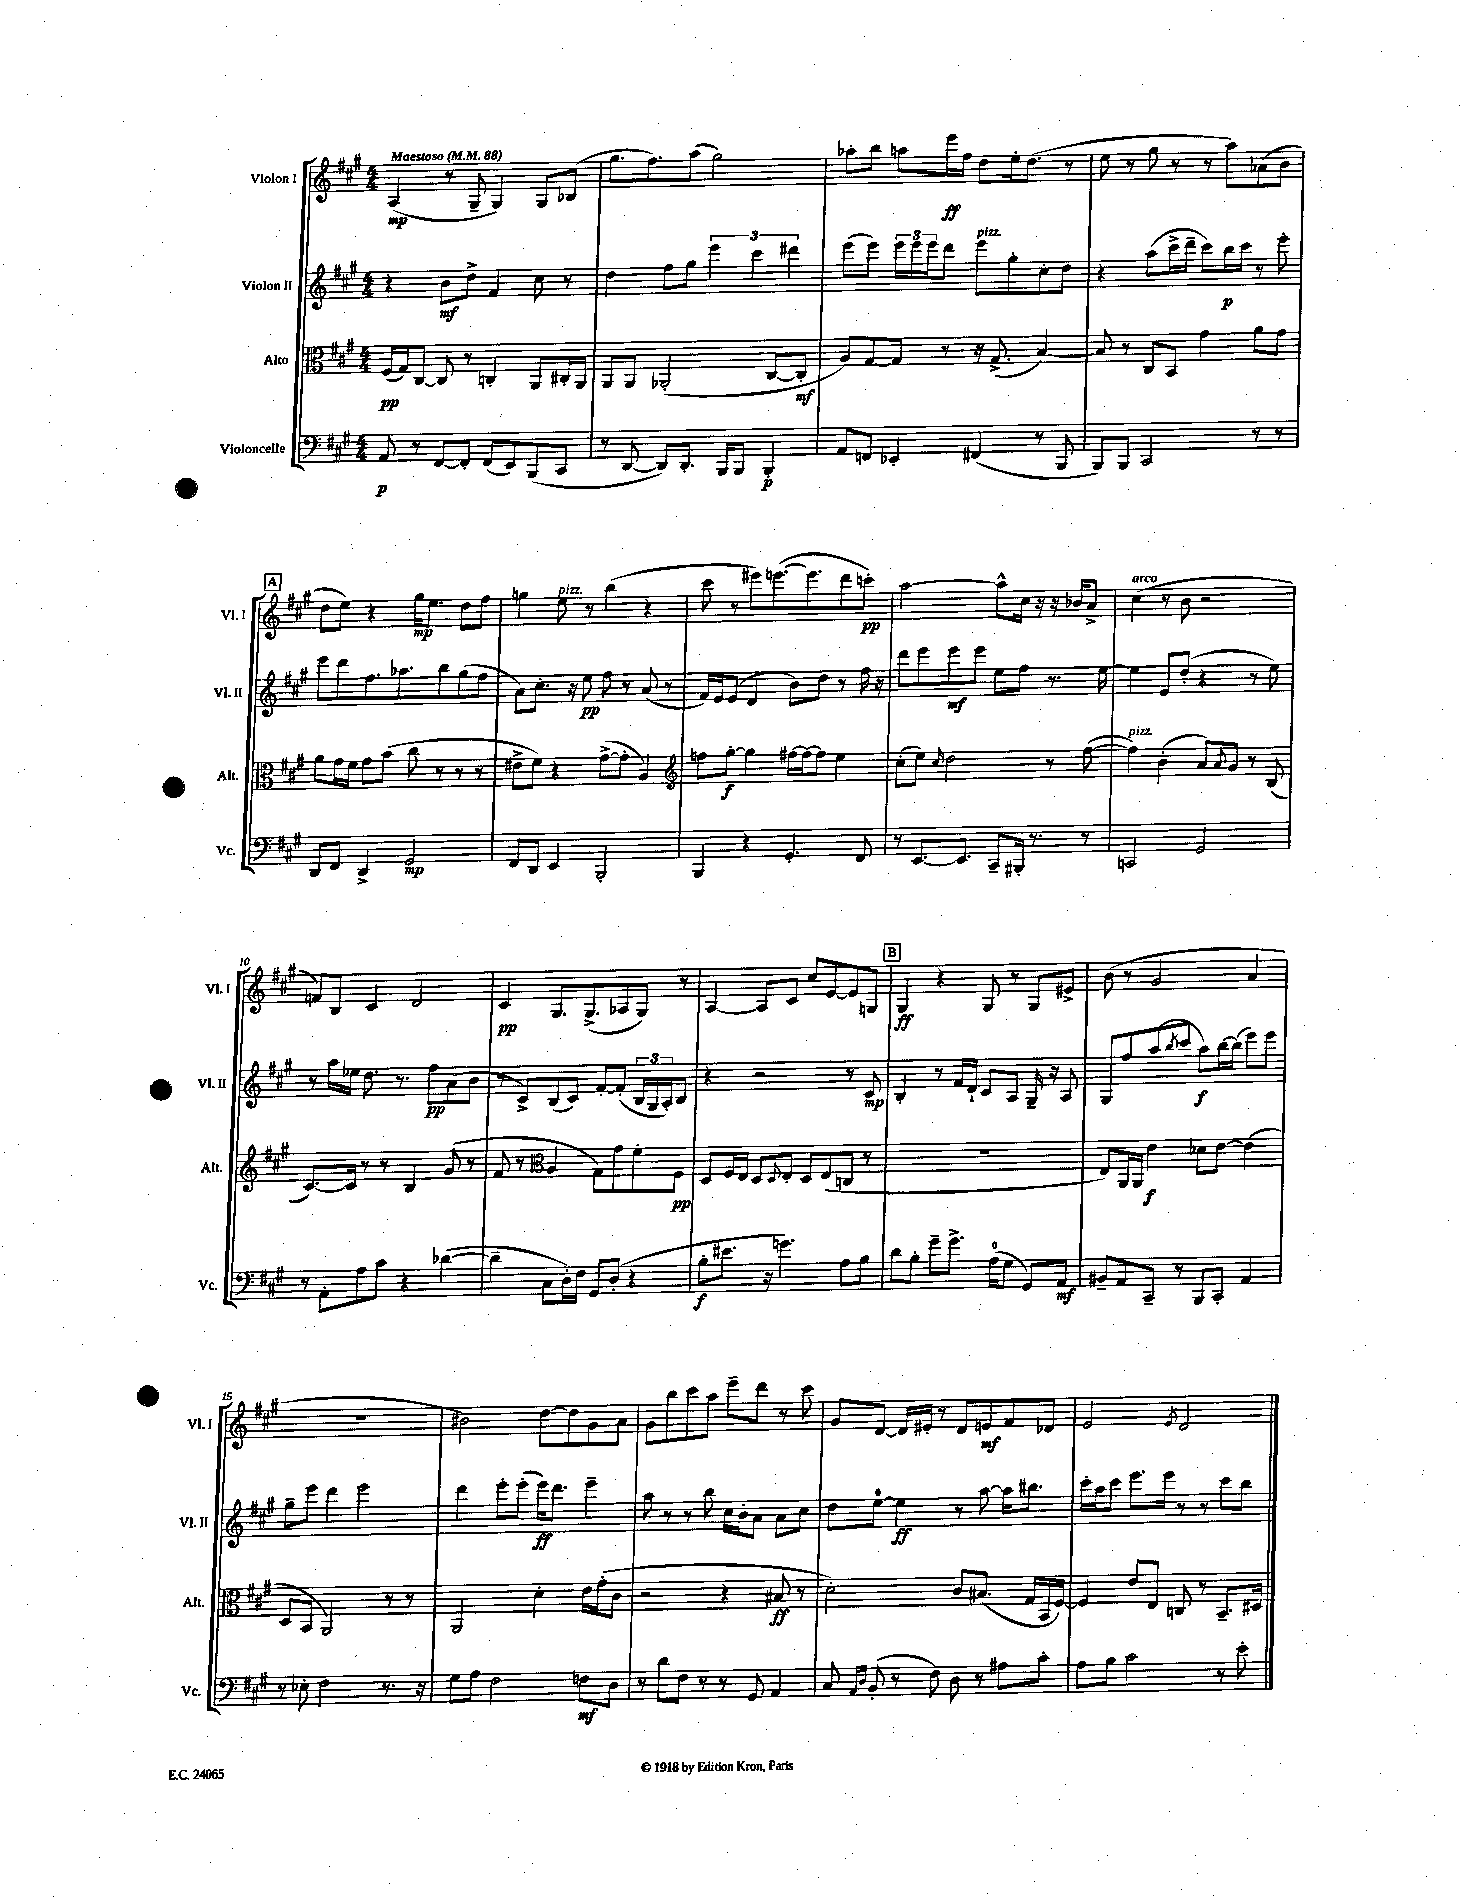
<<
\new StaffGroup <<
\new Staff = "s0" \with { instrumentName = "Violon I" shortInstrumentName = "Vl. I" } {
    \clef treble \key a \major \numericTimeSignature \time 4/4 \tempo "Maestoso" 4 = 88
    a4\mp( r8 gis8-- gis4) gis8 bes8( |
    gis''8. fis''8.) a''8( gis''2) |
    aes''8-. b''8 a''8 e'''16\ff fis''16 d''8 e''16-. d''8.( r8 |
    e''8 r8 gis''8 r8 r8 a''8) aes'8( b'8 |
    \mark \markup { \box "A" } d''8 e''8) r4 gis''16\mp e''8. d''8 fis''8 |
    g''4 e''8^\markup { \italic "pizz." } r8 b''4( r4 |
    cis'''8 r8 eis'''8) e'''8.~( e'''8. d'''8 c'''8-.\pp) |
    a''2~ a''8-^ cis''16 r16 r16 bes'16 a'8-> |
    cis''4^\markup { \italic "arco" }( r8 b'8 r2 |
    f'8) b8 cis'4 d'2 |
    cis'4\pp gis8. gis8.->( aes8 gis8) r8 |
    a4~ a8 cis'8 cis''8 e'8~ e'8 g8 |
    \mark \markup { \box "B" } gis4\ff r4 gis8 r8 gis8 eis'8-> |
    b'8( r8 gis'2 a'4 |
    R1 |
    bis'2) d''8~ d''8 gis'8 a'8 |
    gis'8 b''8 cis'''8 a''8 e'''8-- d'''8 r8 cis'''8 |
    gis'8 d'8~ d'16 eis'16-. r8 d'8 e'8\mf fis'8 des'8 |
    e'2 \acciaccatura { e'8 } d'2 \bar "|." |
}
\new Staff = "s1" \with { instrumentName = "Violon II" shortInstrumentName = "Vl. II" } {
    \clef treble \key a \major \numericTimeSignature \time 4/4
    r4 b'8\mf d''8-> fis'4 cis''8 r8 |
    d''4 fis''8 gis''8 \tuplet 3/2 { e'''4 cis'''4 dis'''4 } |
    e'''8( e'''8) \tuplet 3/2 { e'''16 e'''16 e'''16 } d'''8 e'''8^\markup { \italic "pizz." } gis''8-. cis''8-. d''8 |
    r4 a''8( cis'''16-> d'''16-- cis'''8) b''16\p cis'''16 r8 e'''8-. |
    \mark \markup { \box "A" } e'''8 d'''8 fis''8. aes''8. b''8 gis''8( fis''8 |
    a'8) cis''8.-. r16 e''8\pp fis''8 r8 a'8( r8 |
    fis'16) e'16 e'8( d'4 b'8) d''8 r8 fis''16 r16 |
    d'''8 e'''8 e'''8\mf e'''8 e''8 fis''8 r8. e''16~ |
    e''4 e'8 d''8-.( r4 r8 e''8) |
    r8 a''16 ees''16 d''8. r8. fis''8\pp a'8( b'8 |
    r8 cis'8->) b8( cis'8) fis'8~-. fis'8-.( \tuplet 3/2 { b16 gis16 a16-.) } b8 |
    r4 r2 r8 cis'8\mp |
    \mark \markup { \box "B" } b4-. r8 fis'16 d'16-! cis'8 a8 gis16-- r16 a8 |
    gis8 fis''8 a''8( \acciaccatura { b''8 } cis'''8 a''8\f) b''16~ b''16( e'''8) e'''8 |
    gis''8-- e'''8 d'''4 e'''2 |
    d'''4 e'''8-. e'''8-.( e'''16\ff) d'''8. e'''4-- |
    a''8 r8 r8 b''8 cis''16 b'16-. a'8 a'8 cis''8 |
    d''8 e''8-0~ e''4\ff r8 a''8~ a''16 bis''8. |
    cis'''16-. a''16 cis'''8 e'''8. e'''16 r8 r8 cis'''8 b''8 \bar "|." |
}
\new Staff = "s2" \with { instrumentName = "Alto" shortInstrumentName = "Alt." } {
    \clef alto \key a \major \numericTimeSignature \time 4/4
    fis16\pp( gis16) cis8~ cis8 r8 c4-. a,8 cis16-. a,16 |
    a,8 a,8 aes,2-.( cis8~ cis8-.\mf |
    a8) gis8~ gis8 r8 r16 gis8.->( b4~) |
    b8 r8 cis8 b,8 gis'4 a'8 gis'8 |
    \mark \markup { \box "A" } a'8 gis'16 fis'16 gis'8 b'8( cis''8 r8 r8 r8 |
    eis'8-> fis'8) r4 gis'8~->( gis'8-. a4) |
    \clef treble f''8 gis''8~-.\f gis''4 fis''16~ fis''16~ fis''8 e''4 |
    cis''8-.( e''8) \grace { cis''16 } d''2 r8 fis''8~( |
    fis''4^\markup { \italic "pizz." }) b'4-.( a'8) \appoggiatura { a'8 } gis'8 r8 b8( |
    cis'8.~) cis'16 r8 r8 b4 gis'8( r8 |
    fis'8 r8 \clef alto a4 gis8) gis'8 fis'8-. fis8\pp |
    d8 fis16 e16 d8 \appoggiatura { d8 } e8-. d8 e8( c8 r8 |
    \mark \markup { \box "B" } R1 |
    e8) a,16 a,16 e'4\f des'8 e'8~ e'4( |
    d8 b,8 a,2) r8 r8 |
    a,2 d'4-. e'16 gis'16-.( cis'8 |
    r2 r4 bis8\ff r8 |
    d'2-.) cis'8 bis8.( gis16 b,16 fis16~) |
    fis4 e'8 e8 c8 r8 b,8.-- dis16 \bar "|." |
}
\new Staff = "s3" \with { instrumentName = "Violoncelle" shortInstrumentName = "Vc." } {
    \clef bass \key a \major \numericTimeSignature \time 4/4
    a,8\p r8 fis,8~ fis,8-. fis,8( e,8) b,,8( cis,8 |
    r8 d,8~ d,8) d,8.-. b,,16 b,,8 b,,4-.\p |
    a,8 f,8 ees,4-. fis,4( r8 b,,8 |
    b,,8) b,,8 cis,2 r8 r8 |
    \mark \markup { \box "A" } d,8 fis,8 d,4-> gis,2\mp |
    fis,8 d,8 e,4 b,,2-. |
    b,,4 r4 gis,4.-. fis,8 |
    r8 e,8.~ e,8. cis,8-- bis,,16-. r8. r8 |
    c,2 gis,2 |
    r8 a,8-. a8 cis'8 r4 des'4~( |
    des'4-- cis8 d16-.) fis16 gis,8 d8-.( r4 |
    b8-.\f eis'8. r16 g'4.) a8 b8 |
    \mark \markup { \box "B" } d'8 b8-. gis'8-- gis'8.-> a16-0( gis8 gis,8) a,8\mf |
    bis,8-- a,8 cis,8-- r8 b,,8 cis,8-. a,4 |
    r8 ees8-. fis2 r8. r16 |
    gis8 a8 fis2 f8\mf d8 |
    r8 d'8 fis8 r8 r8 gis,8 a,4 |
    cis8 \grace { a,16 d16 } b,8-.( r8 fis8) d8 r8 ais8 cis'8-. |
    a8 b8 cis'2 r8 e'8-. \bar "|." |
}
>>
>>
